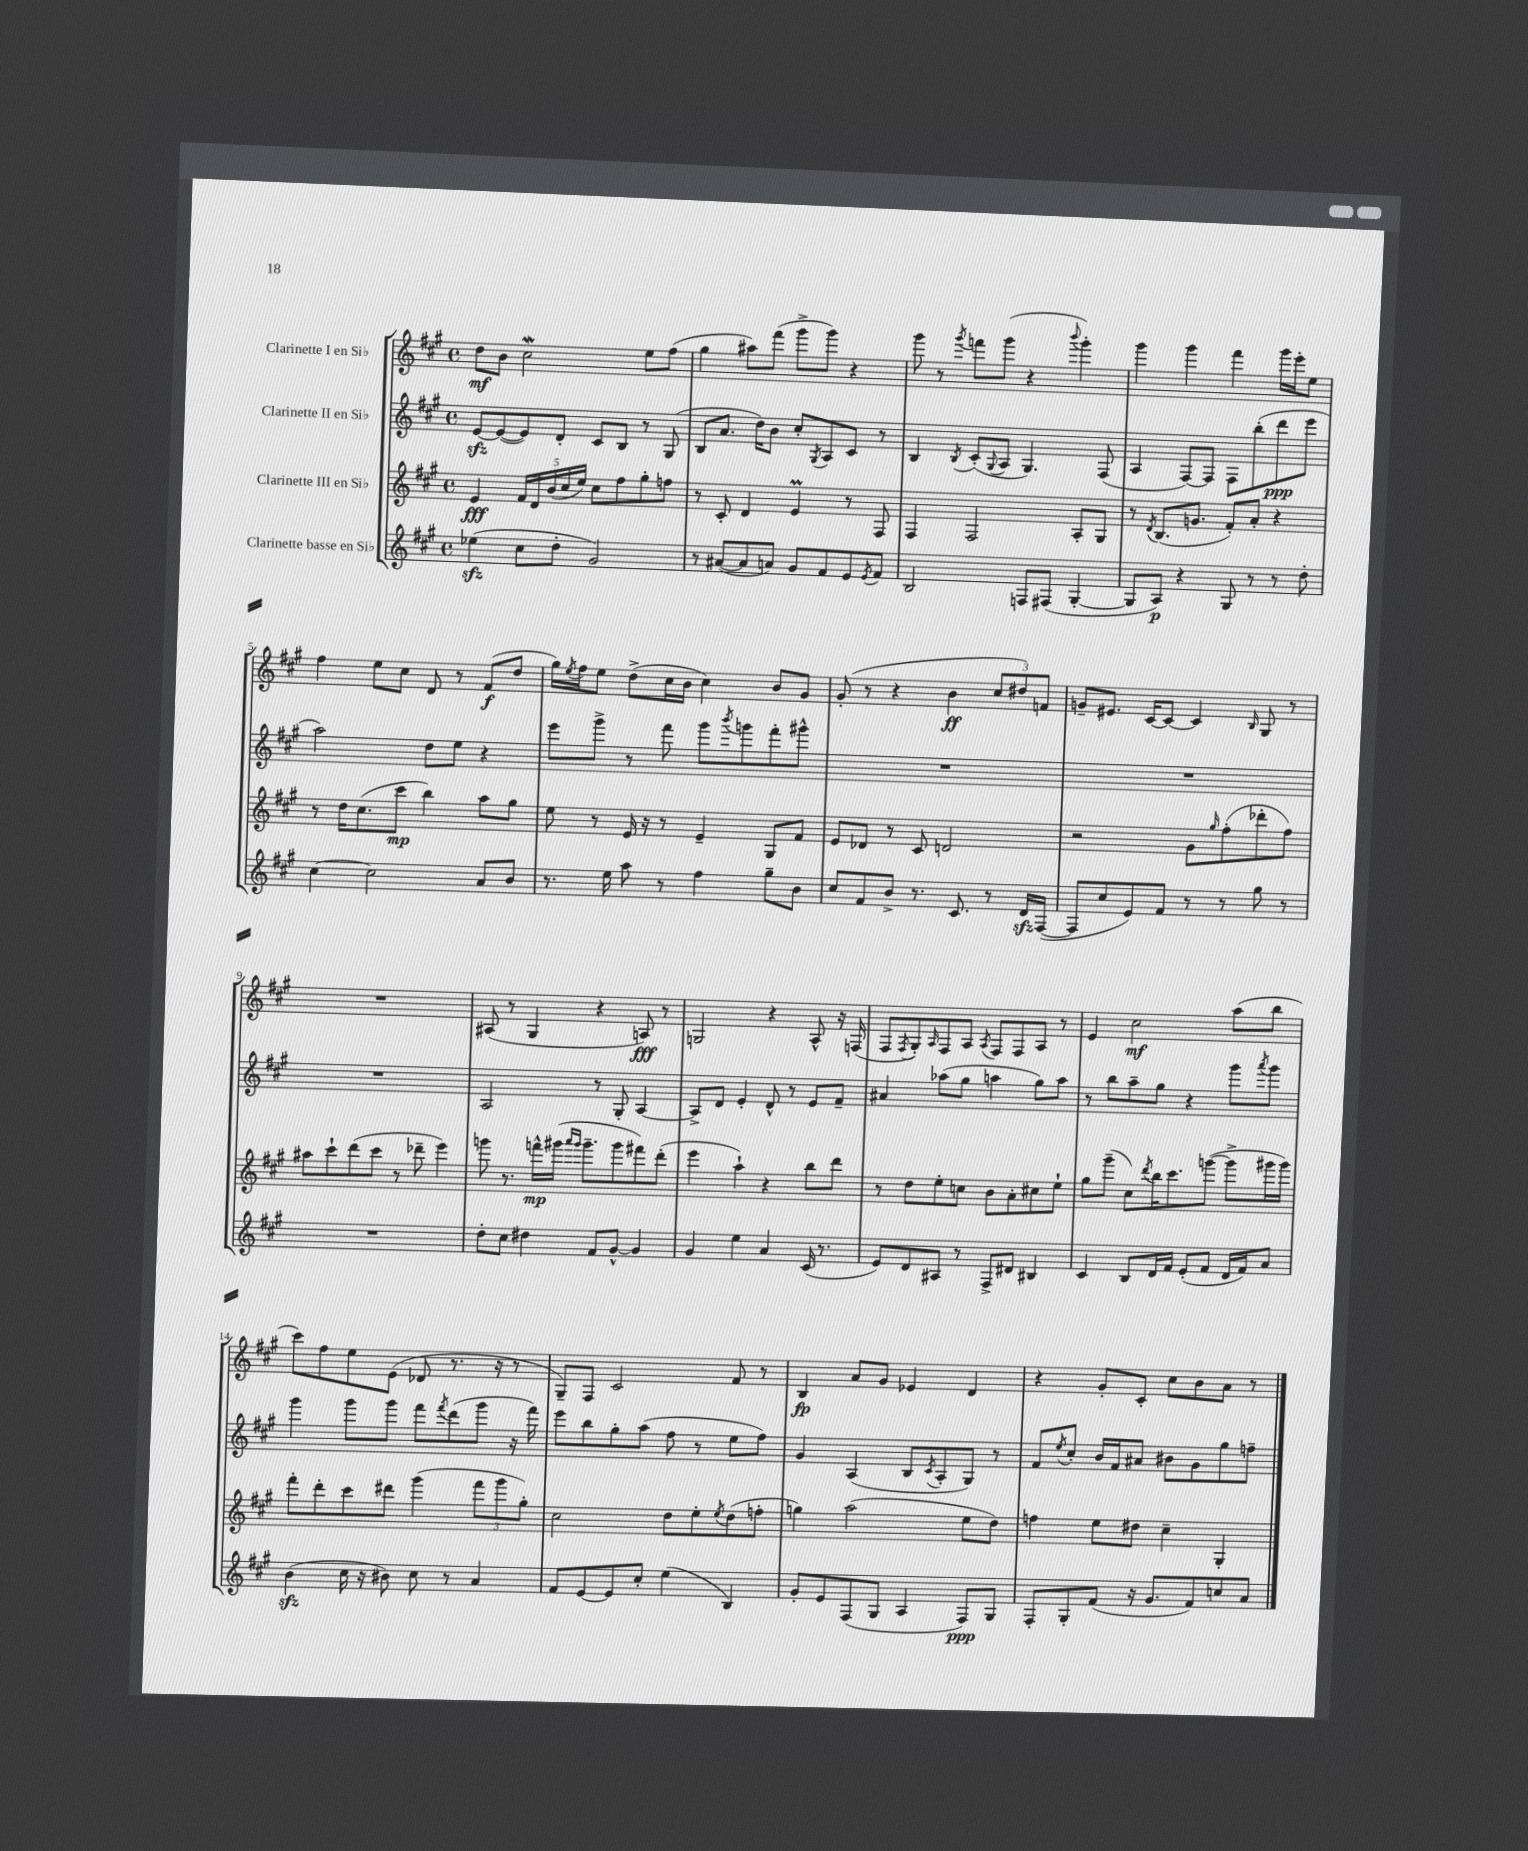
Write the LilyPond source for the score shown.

<<
\new StaffGroup <<
\new Staff = "s0" \with { instrumentName = "Clarinette I en Sib" } {
    \clef treble \key a \major \defaultTimeSignature \time 4/4
    d''8\mf b'8 cis''2\mordent e''8 fis''8( |
    gis''4 ais''8) fis'''8( gis'''8-> gis'''8) r4 |
    gis'''8 r8 \acciaccatura { gis'''8 } f'''8 gis'''8( r4 \appoggiatura { b'''8 } gis'''4-.) |
    gis'''4 gis'''4 fis'''4 gis'''16 e'''16-. e''8 |
    fis''4 e''8 cis''8 d'8 r8 fis'8\f( d''8 |
    gis''16) \acciaccatura { e''8 } fis''16 e''8 d''8->( cis''16 b'16 cis''4) b'8 gis'8 |
    gis'8-.( r8 r4 b'4\ff \tuplet 3/2 { cis''8 dis''8) f'8 } |
    g'8-- eis'8. cis'16~ cis'8~ cis'4 \grace { b16 } gis8 r8 |
    R1 |
    ais8( r8 gis4 r4 a8\fff) r8 |
    g2 r4 a8-^ r16 f16( |
    fis8 \acciaccatura { fis8 } gis8-.) \grace { a16 } fis8 a8 \acciaccatura { a8 } fis8 fis8 a8 r8 |
    e'4 cis''2\mf a''8( b''8 |
    cis'''8) fis''8 e''8 e'8( des'8 r8. r16 r8 |
    gis8--) fis8 cis'2 fis'8 r8 |
    b4\fp a'8 gis'8 ees'4 d'4 |
    r4 gis'8-. cis'8-. cis''8 b'8 a'8 r8 \bar "|." |
}
\new Staff = "s1" \with { instrumentName = "Clarinette II en Sib" } {
    \clef treble \key a \major \defaultTimeSignature \time 4/4
    e'8~\sfz e'8~( e'8) d'8-. cis'8 b8 r8 gis8( |
    b8 a'8. d''16) b'8 cis''8-. \acciaccatura { gis8 } a8 cis'8 r8 |
    b4 \acciaccatura { b8 } cis'8-.( \appoggiatura { gis8 } a8 gis4.) fis8( |
    a4 fis8~) fis8 fis8 b''8-.( d'''8\ppp e'''8 |
    a''2) d''8 e''8 r4 |
    e'''8 gis'''8-> r8 fis'''8 gis'''8 \acciaccatura { b'''8 } g'''8 fis'''8-. gis'''8-^ |
    R1 |
    R1 |
    R1 |
    a2 r8 gis8-. a4~ |
    a8-> d'8 e'4-. d'8-^ r8 e'8 fis'8-- |
    ais'4 aes''8( gis''8 a''4 gis''8) a''8 |
    r8 b''8 a''8-- gis''8 r4 gis'''8 \acciaccatura { a'''8 } gis'''8 |
    gis'''4 gis'''8 gis'''8 fis'''8 \acciaccatura { fis'''8 } d'''8( gis'''8 r16 fis'''16) |
    e'''8 b''8 gis''8-. a''8( fis''8 r8 e''8 fis''8) |
    gis'4 a4( b8 \acciaccatura { cis'8 } a8-. gis8) r8 |
    fis'8 \acciaccatura { e''8 } cis''8-. b'16 fis'16 ais'8 bis'8 gis'8 gis''8 f''8-- \bar "|." |
}
\new Staff = "s2" \with { instrumentName = "Clarinette III en Sib" } {
    \clef treble \key a \major \defaultTimeSignature \time 4/4
    e'4\fff \tuplet 5/4 { fis'16 d'16 b'16( cis''16 e''16) } cis''8 fis''8 gis''8-. f''8 |
    r8 cis'8-. d'4 e'4\prall r8 fis8 |
    fis4 fis2 a8-. gis8 |
    r8 \acciaccatura { d'8 } b8.( g'8. fis'8-.) a'8-. r4 |
    r8 d''16 cis''8.( cis'''8\mp b''4) a''8 gis''8 |
    e''8 r8 e'16 r16 r8 e'4-- gis8 fis'8 |
    e'8 des'8 r8 cis'8 d'2 |
    r2 gis'8 \grace { gis''16 } fis''8-.( des'''8-. fis''8) |
    ais''8 cis'''8-! d'''8( cis'''8 r8 des'''8-- e'''4) |
    g'''8 r8. f'''16-^\mp gis'''16( \grace { a'''16 gis'''16 } gis'''8.-- gis'''8 fis'''8) d'''8-.( |
    e'''4 a''4-!) r4 b''8 d'''8 |
    r8 d''8 e''8-. c''8 b'8 a'8-. cis''8 e''8-! |
    gis''8 gis'''8--( cis''8) \acciaccatura { d'''8 } b''16 cis'''8. g'''8~( g'''8-> gis'''16 gis'''16) |
    fis'''8-. d'''8-. cis'''8 dis'''8 gis'''4( \tuplet 3/2 { fis'''8 gis'''8 gis''8-.) } |
    cis''2 d''8 e''8-. \acciaccatura { e''8 } d''8( f''8-. |
    g''4) a''2( e''8 d''8) |
    f''4 e''8 dis''8 cis''4-- gis4-. \bar "|." |
}
\new Staff = "s3" \with { instrumentName = "Clarinette basse en Sib" } {
    \clef treble \key a \major \defaultTimeSignature \time 4/4
    ees''4\sfz( cis''8 d''8-. gis'2) |
    r8 ais'8~( ais'8 a'8) gis'8 fis'8 e'8 \acciaccatura { e'8 } fis'8 |
    b2 f8 fis8( gis4~-. |
    gis8 a8\p) r4 gis8 r8 r8 d''8-. |
    cis''4~ cis''2 a'8 b'8 |
    r8. e''16 a''8 r8 fis''4 gis''8-- b'8 |
    cis''8 fis'8 b'8-> r8. cis'8. r8 d'16\sfz fis16~( |
    fis8 cis''8 e'8) fis'8 r8 r8 gis''8 r8 |
    R1 |
    d''8-. cis''8 dis''4 fis'8 gis'8~-^ gis'4 |
    gis'4 e''4 a'4 cis'16( r8. |
    e'8) d'8 ais8 r8 fis8-> dis'8 bis4 |
    cis'4 b8 d'16 fis'16 e'8-.( fis'8 d'16 fis'16) a'8 |
    b'4\sfz( cis''16 r16 bis'8) cis''8 r8 a'4 |
    fis'8 e'8~ e'8 cis''8-. e''4( b4) |
    gis'8-. e'8 fis8( gis8 a4 fis8\ppp) gis8 |
    fis8-. gis8-. fis'8( r16 gis'8. fis'8) c''8 a'8 \bar "|." |
}
>>
>>
